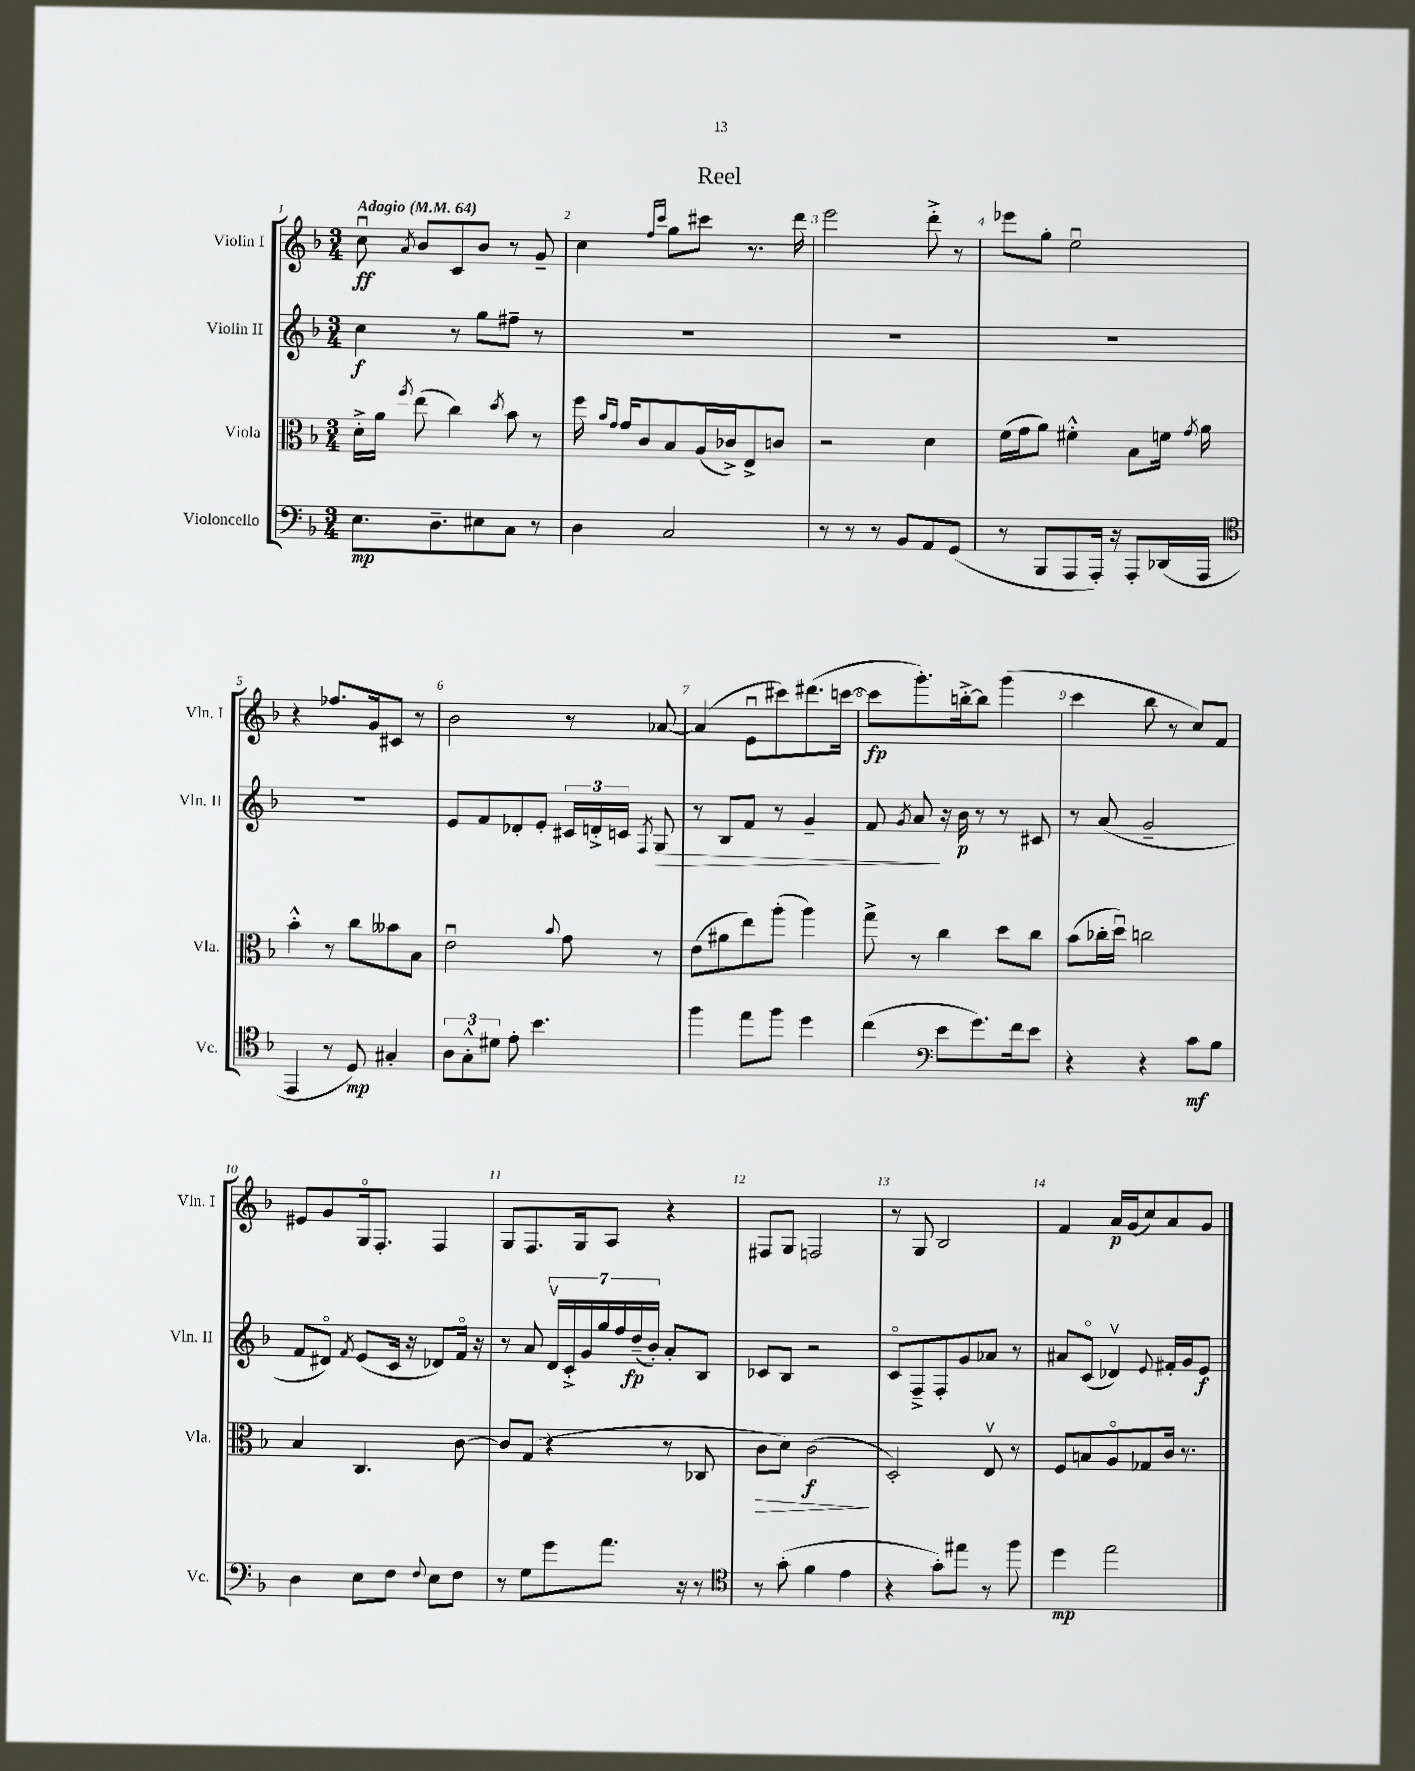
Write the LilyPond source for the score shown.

\header { title = "Reel" }
<<
\new StaffGroup <<
\new Staff = "s0" \with { instrumentName = "Violin I" shortInstrumentName = "Vln. I" } {
    \clef treble \key f \major \numericTimeSignature \time 3/4 \tempo "Adagio" 4 = 64
    \autoBeamOff c''8\downbow\ff \acciaccatura { a'8 } bes'8[ c'8 bes'8] r8 g'8-- |
    c''4 \grace { f''16[ c'''16] } g''8[ cis'''8] r8. d'''16 |
    e'''2 d'''8-.-> r8 |
    ees'''8[ g''8]-. e''2\downbow |
    r4 fes''8.[ g'16 cis'8] r8 |
    bes'2 r8 aes'8~ |
    aes'4( e'8[\downbow cis'''8) dis'''8.( c'''16]~ |
    c'''8[\fp g'''8.-.) b''16~-.-> b''8] g'''4( |
    c'''4 bes''8 r8 c''8[) f'8] |
    eis'8[ g'8 g16\flageolet f8.]-. f4 |
    g8[ f8. g16 a8] r4 |
    fis8[ g8] f2 |
    r8 g8 bes2 |
    f'4 a'16[\p g'16( c''8) a'8 g'8] \bar "|." |
}
\new Staff = "s1" \with { instrumentName = "Violin II" shortInstrumentName = "Vln. II" } {
    \clef treble \key f \major \numericTimeSignature \time 3/4
    \autoBeamOff c''4\f r8 g''8[ fis''8]-- r8 |
    R2. |
    R2. |
    R2. |
    R2. |
    e'8[ f'8 des'8-. e'8]-. \tuplet 3/2 { cis'16[ d'16-.-> c'16] } \acciaccatura { f8 } g8\> |
    r8 bes8[ f'8] r8 g'4-- |
    f'8 \acciaccatura { g'8 } a'8\! r16 bes'16\p r8 r8 cis'8 |
    r8 a'8( g'2-- |
    f'8[ dis'8]\flageolet) \acciaccatura { f'8 } e'8[( c'16] r16 des'8[) f'16]\flageolet r16 |
    r8 a'8 \tuplet 7/4 { d'16[\upbow c'16-.-> g'16 g''16 f''16 d''16--\fp( bes'16]-.) } a'8[-. bes8] |
    ces'8[ bes8] r2 |
    c'8[\flageolet f8---> f8-. g'8 aes'8] r8 |
    ais'8[ c'8]\flageolet( des'4\upbow) \appoggiatura { e'8 } fis'16[-. g'16 e'8]\f \bar "|." |
}
\new Staff = "s2" \with { instrumentName = "Viola" shortInstrumentName = "Vla." } {
    \clef alto \key f \major \numericTimeSignature \time 3/4
    \autoBeamOff d'16[-.-> a'16] \acciaccatura { g''8 } e''8( c''4) \acciaccatura { d''8 } bes'8 r8 |
    f''16 \grace { bes'16[ g'16] } g'16[ c'8 bes8 a16( ces'16->) e8-> c'8] |
    r2 d'4 |
    f'16[( g'16 a'8]) fis'4-.-^ bes8[ f'16] \acciaccatura { g'8 } a'16 |
    bes'4-.-^ r8 c''8[ beses'8 bes8] |
    e'2\downbow \appoggiatura { bes'8 } g'8 r8 |
    e'8[( ais'8 e''8) a''8]-.( a''4) |
    g''8-> r8 c''4 d''8[ c''8] |
    bes'8[( ces''16-. d''16]\downbow) c''2 |
    bes4 c4. c'8~ |
    c'8[ g8]( r4 r8 ces8 |
    c'8[\> d'8]) c'2\f\!( |
    d2-.) e8\upbow r8 |
    f8[ b8 a8\flageolet ges8 c'16] r8. \bar "|." |
}
\new Staff = "s3" \with { instrumentName = "Violoncello" shortInstrumentName = "Vc." } {
    \clef bass \key f \major \numericTimeSignature \time 3/4
    \autoBeamOff e8.[\mp d8.-- eis8 c8] r8 |
    d4 c2 |
    r8 r8 r8 bes,8[ a,8 g,8]( |
    r8 bes,,8[ a,,8 a,,16]-.) r16 a,,8[-. des,16( a,,16] |
    \clef tenor e,4 r8 d8\mp) gis4-. |
    \tuplet 3/2 { a8[ g8-.-^ dis'8] } e'8-. bes'4. |
    f''4 e''8[ f''8] d''4 |
    c''4( \clef bass e'8[ g'8.) f'16 e'8] |
    r4 r4 c'8[\mf bes8] |
    d4 e8[ f8] \appoggiatura { f8 } e8[ f8] |
    r8 g8[ g'8 a'8.] r16 r8 |
    \clef tenor r8 g'8-.( f'4 e'4 |
    r4 g'8[-.) eis''8] r8 f''8 |
    d''4\mp e''2 \bar "|." |
}
>>
>>
\layout { \context { \Score \override BarNumber.break-visibility = ##(#f #t #t) barNumberVisibility = #all-bar-numbers-visible } }
